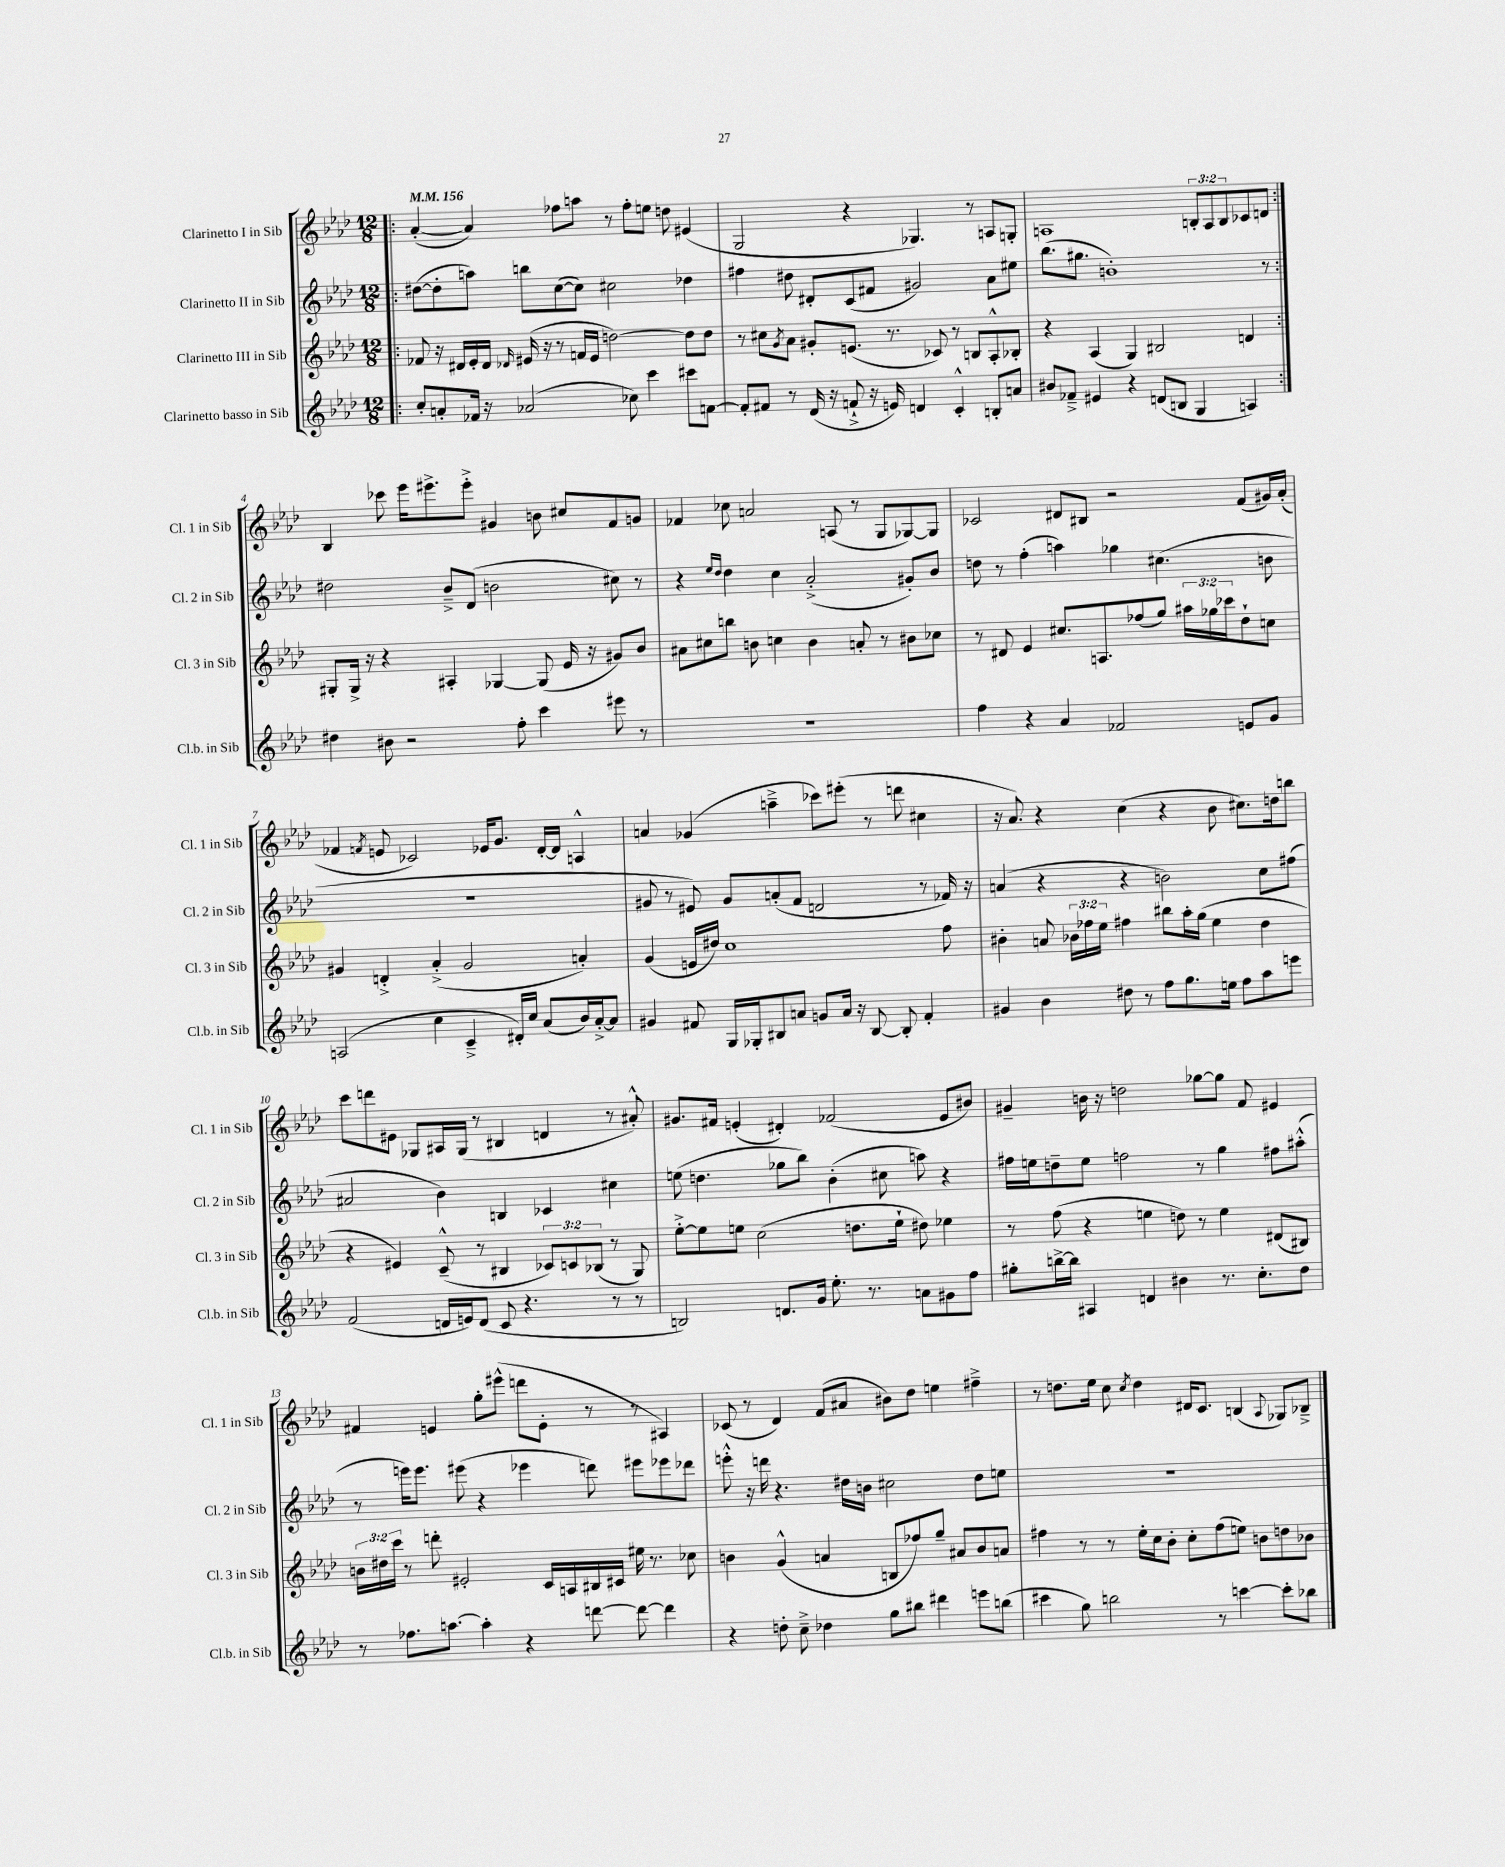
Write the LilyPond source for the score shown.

<<
\new StaffGroup <<
\new Staff = "s0" \with { instrumentName = "Clarinetto I in Sib" shortInstrumentName = "Cl. 1 in Sib" } {
    \clef treble \key aes \major \numericTimeSignature \time 12/8 \override Staff.TupletNumber.text = #tuplet-number::calc-fraction-text \tempo 4 = 156
    \repeat volta 2 { \bar ".|:" aes'4~-.( aes'4) fes''8 a''8 r8 fes''8-. e''8 d''8 eis'4( |
    g2 r4 ges4.) r8 a8 g8-. |
    a1 \tuplet 3/2 { b8-. a8 b8 } ces'8 d'8 | }
    bes4 ces'''8 ees'''16 eis'''8.-> eis'''8-.-> gis'4 b'8 cis''8 f'8 g'8 |
    fes'4 ces''8 a'2 a8( r8 g8 ges8~) ges8 |
    ces'2 dis'8 bis8 r2 f'8( gis'16) aes'16-.( |
    fes'4 \acciaccatura { f'8 } e'8 ces'2) ees'16 g'8. des'16~-. des'16 a4-^ |
    a'4 ges'4( a''4---> ces'''8) eis'''8-.( r8 d'''8 cis''4 |
    r16 aes'8.) r4 c''4( r4 bes'8 cis''8.) d''16 b''8 |
    c'''8 d'''8 eis'8 ges8 ais16 ges16( r8 bis4 d'4 r8 ais'8-.-^) |
    gis'8. fis'16 e'4-.( dis'4-.) fes'2( e'8 bis'8) |
    gis'4-- b'16 r16 d''2 ges''8~ ges''8 f'8 eis'4 |
    fis'4 e'4 g''8-. eis'''8-^( d'''8 e'8-. r8 r8 ais4) |
    ces'8( r8 des'4) f'8( ais'8 bis'8) des''8 e''4 fis''4---> |
    r8 d''8. ees''16 c''8 \acciaccatura { c''8 } d''4 dis'16 c'8. b4( \appoggiatura { aes8 } ges8) bes8---> \bar "|." |
}
\new Staff = "s1" \with { instrumentName = "Clarinetto II in Sib" shortInstrumentName = "Cl. 2 in Sib" } {
    \clef treble \key aes \major \numericTimeSignature \time 12/8
    \repeat volta 2 { \bar ".|:" dis''8~( dis''8-. a''8) b''8 c''8~( c''8) cis''2 des''4 |
    fis''4 dis''8 dis'8-. c'8( fis'8 gis'2) aes'8 eis''8 |
    bes''8.( gis''8. b'1-.) r8 | }
    dis''2 bes'8---> des'8( b'2 cis''8) r8 |
    r4 \grace { ees''16 des''16 } des''4 c''4 aes'2-.->( gis'8-.) bes'8 |
    d''8 r8 f''4-.( a''4) ges''4 cis''4.( b'8 |
    R1. |
    gis'8 r8 eis'8) gis'8 a'8-.( f'8 d'2 r8 fes'16) r16 |
    a'4( r4 r4 b'2) c''8 fis''8( |
    ais'2 bes'4) b4 ces'4 cis''4 |
    e''8( d''4. ges''8 bes''8) bes'4-.( cis''8 a''8) r4 |
    fis''16 e''16 d''8-- e''8 f''2 r8 g''4 fis''8 ais''8-.-^( |
    r8 e'''16) e'''8. eis'''8( r4 ees'''4 d'''8) eis'''8 ees'''8 des'''8 |
    e'''8-.-^ r16 d'''16 r4. dis''16 b'16 cis''2 dis''8 e''8 |
    R1. \bar "|." |
}
\new Staff = "s2" \with { instrumentName = "Clarinetto III in Sib" shortInstrumentName = "Cl. 3 in Sib" } {
    \clef treble \key aes \major \numericTimeSignature \time 12/8 \override Staff.TupletNumber.text = #tuplet-number::calc-fraction-text
    \repeat volta 2 { \bar ".|:" fes'8 r16 dis'16 ees'16-. dis'16 \grace { des'16 } eis'16( r16 r8 f'16 eis'16 d''2~) d''8 d''8 |
    r8 cis''8 \acciaccatura { g'8 } aes'8 gis'8-. e'8.( r8. ces'8) r8 b8 aes8-.-^ bes8-. |
    r4 aes4( g4) bis2 d'4 | }
    gis8-. gis16-> r16 r4 ais4-. ges4~ ges8( ees'16 r16 gis'8) bes'8 |
    ais'8 cis''8 b''8 b'8 c''4 b'4 a'8-. r8 bis'8 ces''8 |
    r8 dis'8 ees'4 cis''8. a8. fes''8( g''8) \tuplet 3/2 { ais''16 ges''16 ces'''16 } des''8-! c''8 |
    gis'4 d'4-.-> aes'4-.->( gis'2 a'4-.) |
    g'4( e'16 dis''16) c''1 f''8 |
    bis'4-. a'8 \tuplet 3/2 { bes'16 fes''16 ees''16 } fis''4 bis''8 aes''16-. g''16( ees''4 des''4 |
    r4 eis'4) c'8---^( r8 bis4 \tuplet 3/2 { ces'8) c'8 bes8( } r8 g8) |
    ees''8~-.-> ees''8 e''8 c''2( d''8. e''16-! dis''8) ees''4 |
    r8 f''8( r4 e''4 d''8) r8 e''4 dis'8( bis8) |
    \tuplet 3/2 { b'16 dis''16 c'''16 } r8 d'''8-. eis'2-. c'16 a16 bis16 cis'16 eis''16 r8. ces''8 |
    b'4 g'4-^( a'4 b8 fes''8) g''8-- ais'8 b'8 a'8 |
    fis''4 r8 r8 ees''16-. c''16 bes'8-. c''8-. fis''8( e''8) b'8 d''8 bes'8 \bar "|." |
}
\new Staff = "s3" \with { instrumentName = "Clarinetto basso in Sib" shortInstrumentName = "Cl.b. in Sib" } {
    \clef treble \key aes \major \numericTimeSignature \time 12/8
    \repeat volta 2 { \bar ".|:" c''8-. a'8-. fes'16 r16 aes'2( ces''8) c'''4 cis'''8 f'8~ |
    f'8-. fis'8 r8 des'16( r16 f'8-!-> r16 e'16) d'4 c'4-.-^ b8-. a'8 |
    bis'8 fes'8---> eis'4 r4 d'8( b8 g4 a4) | }
    dis''4 bis'8 r2 f''8-. c'''4 eis'''8 r8 |
    R1. |
    f''4 r4 aes'4 fes'2 e'8 g'8 |
    a2( c''4 c'4---> dis'16-.) c''16 aes'8( bes'16) aes'16~-.-> aes'8 |
    gis'4 fis'8 g16 ges16-. bis8 a'8 g'8 a'16 r16 bis8~ bis8-. fis'4-. |
    gis'4 bes'4 dis''8 r8 f''8 g''8. e''16 f''8 aes''8 e'''8 |
    f'2( d'16 e'16) d'8( c'8 r4. r8 r8 |
    b2) d'8. g'16 ees''8.-. r8. a'8 gis'8 f''8 |
    gis''8-. b''16~-> b''16 ais4 d'4 bis'4 r8. c''8.-. des''8 |
    r8 fes''8. a''8.~ a''4-. r4 d'''8~ d'''8~ d'''4 |
    r4 d''8-. c''8---> des''4 g''8 bis''8 dis'''4 e'''8 b''8( |
    cis'''4 g''8) b''2 r8 c'''4~ c'''8-. bes''8 \bar "|." |
}
>>
>>
